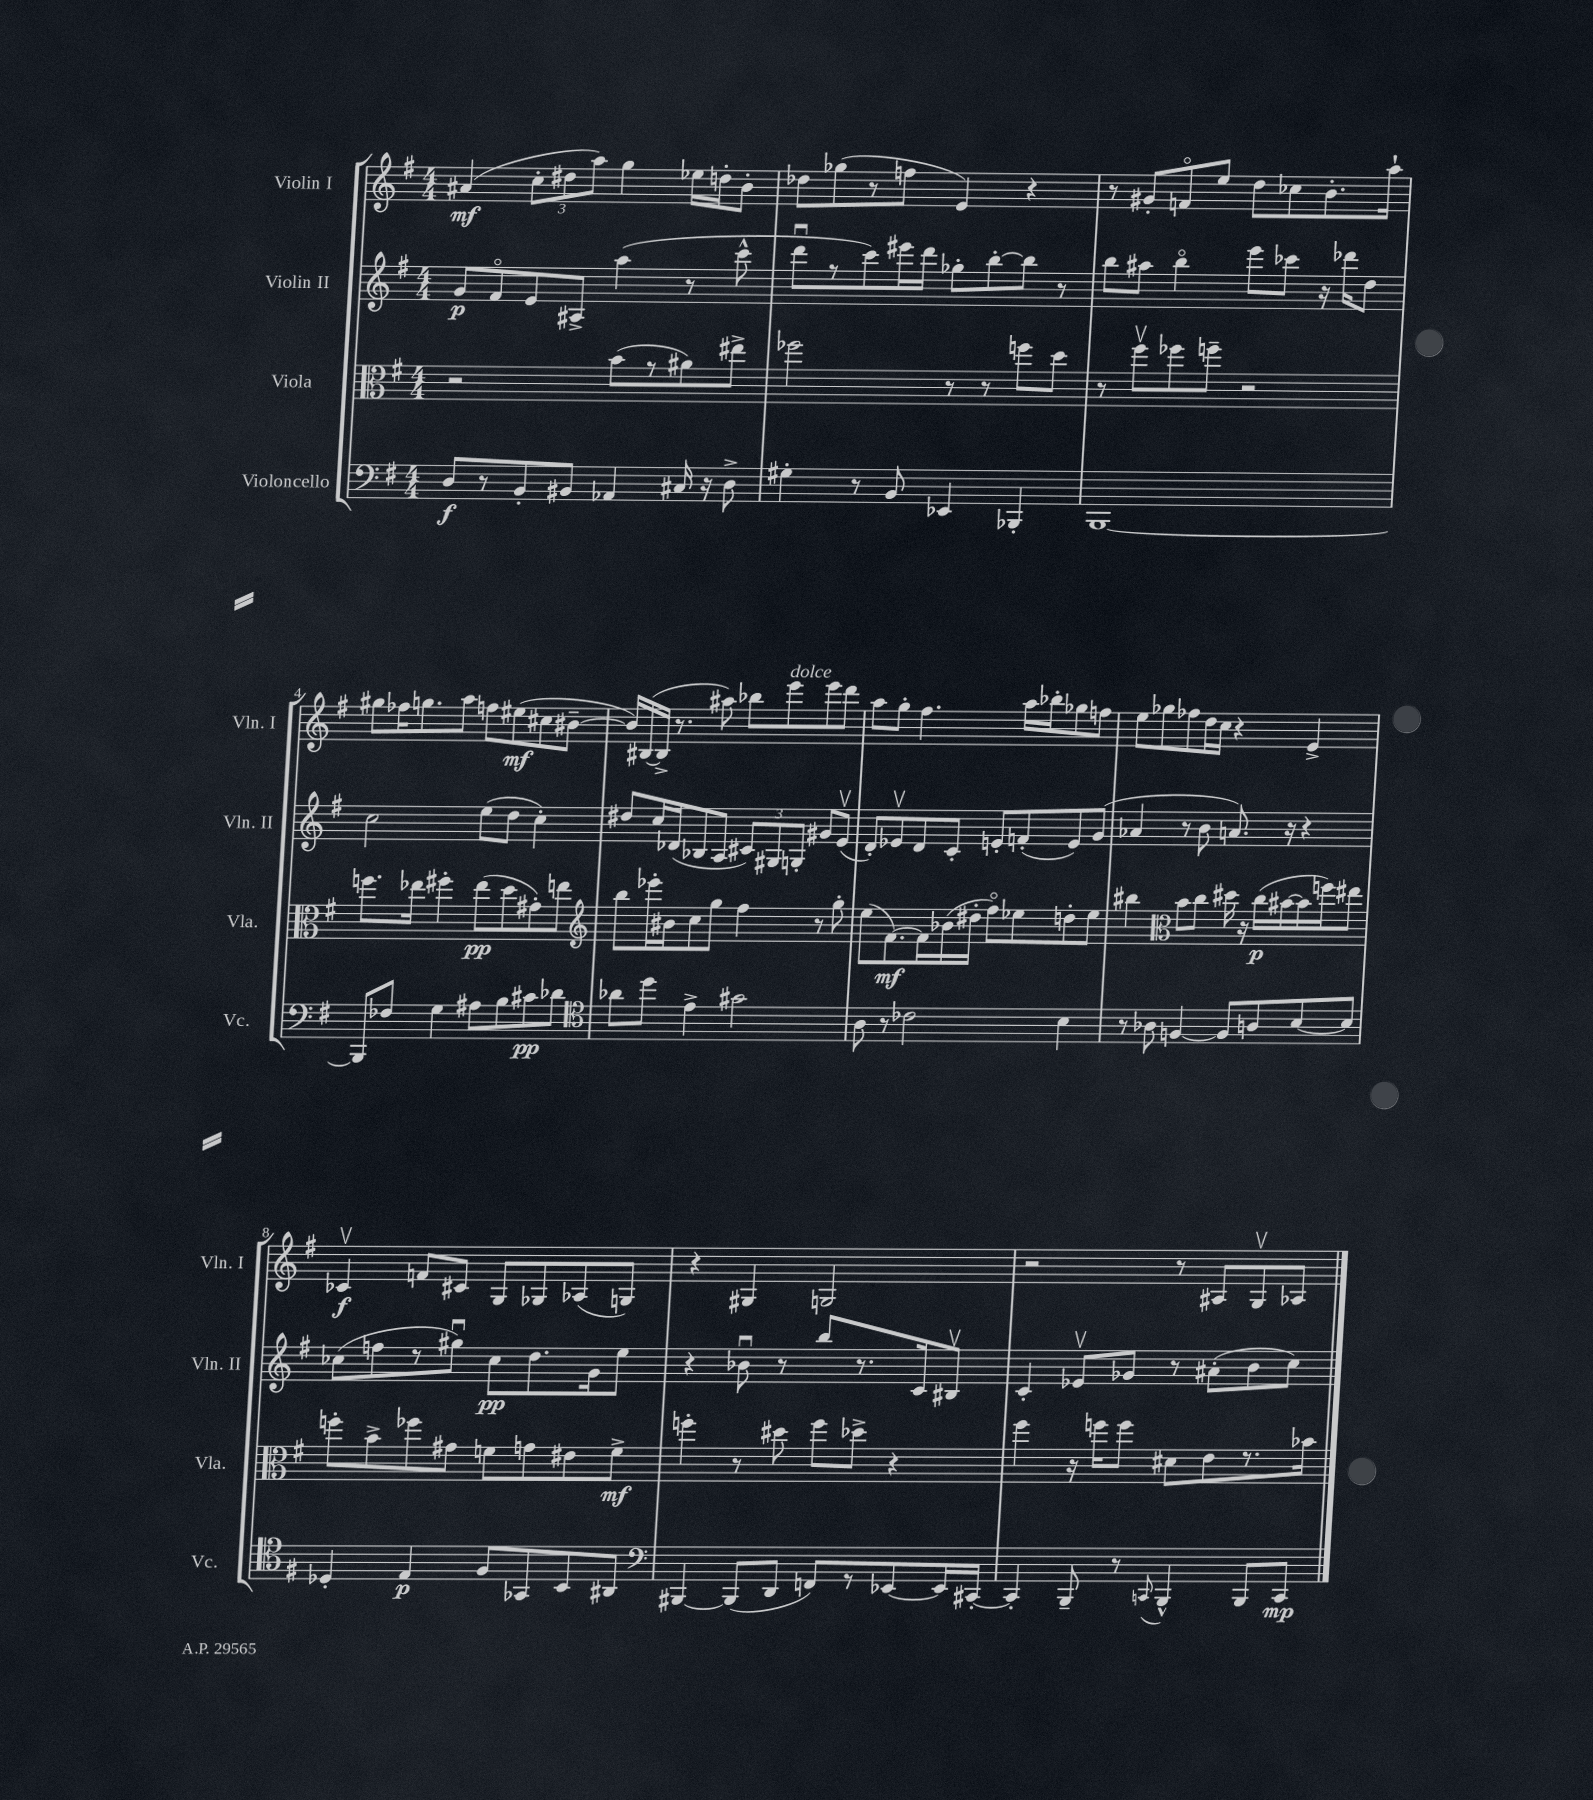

**kern	**kern	**kern	**kern
*staff4	*staff3	*staff2	*staff1
*clefF4	*clefC3	*clefG2	*clefG2
*k[f#]	*k[f#]	*k[f#]	*k[f#]
*M4/4	*M4/4	*M4/4	*M4/4
8D	2r	8g	(4a#
8r	.	8f#o	.
8BB'	.	8e	12cc'
.	.	.	12dd#
8BB#	.	8A#^	.
.	.	.	12aa)
4AA-	(8b	(4aa	4gg
.	8r	.	.
16C#	8a#)	8r	16ee-
16r	.	.	16dd'
8D^	8ee#^	8ccc^^	8b'
=	=	=	=
4G#'	2ff-	8dddu	8dd-
.	.	8r	(8gg-
8r	.	8ccc)	8r
8BB	.	16eee#	8ff
.	.	16ddd	.
4EE-	8r	8gg-'	4e)
.	8r	[8bb'	.
4BBB-'	8ff	8bb]	4r
.	8dd	8r	.
=	=	=	=
[1BBB	8r	8bb	8r
.	8ff#v	8aa#	8g#'
.	8ff-	4bbo	8fo
.	8ff~	.	8ee
.	2r	8eee	8dd
.	.	8ccc-	8cc-
.	.	16r	8.b'
.	.	16ddd-	.
.	.	8dd	.
.	.	.	16aa`
=	=	=	=
8BBB]	8.ff	2cc	8gg#
8F-	.	.	16ff-
.	16ee-	.	8.gg
4G	4ff#'	.	.
.	.	.	8aa
8A#	(8ee-	(8ee	8ff
8B	8dd	8dd	(8ee#
8c#	8g#')	4cc')	8cc#
8d-	8ee	.	[8b#~
=	=	=	=
*clefC4	*clefG2	*	*
8a-	8bb	8dd#	16b#])
.	.	.	([16B#
8dd	16eee-'	16cc	16B#^]
.	16b#	(16d-	8.r
4e^	8cc	8B-	.
.	8gg	8A	8aa#)
2g#	4ff#	12c#)	8bb-
.	.	12G#	.
.	.	.	8eee
.	.	12G'	.
.	8r	8g#	8eee
.	8gg'	(8ev	8ddd
=	=	=	=
8A	(8ee	8d')	8aa
8r	[8.f#)	8e-v	8gg'
2c-	.	8d	4.ff#
.	16f#]	.	.
.	(16b-	8c'	.
.	16dd#'	.	.
.	8ff#o)	8e'	.
.	8ee-	(8f'	16aa
.	.	.	16bb-'
4B	8dd'	8e)	8gg-
.	8ee-	(8g	8ff
=	=	=	=
8r	4bb#	4a-	8ee
8A-	.	.	8gg-
*	*clefC3	*	*
[4F	8b	8r	8ff-
.	8cc	8b	16dd
.	.	.	16cc
8F]	16dd#	8.a)	4r
.	16r	.	.
8A	(16cc	.	.
.	[16b#	16r	.
[8B	16b#]	4r	4e^
.	16ff)	.	.
8B]	8ee#	.	.
=	=	=	=
4D-'	8ff'	(8cc-	4c-v
.	8b^	8ff	.
4E	8ff-	8r	8f
.	8g#	8gg#u)	8c#
8F#	8f	8cc-	8G
8GG-	8g	8.dd	8G-
8BB	8e#	.	(8A-
.	.	16g	.
8AA#	8f^	8ee	8G)
=	=	=	=
*clefF4	*	*	*
[4BBB#	4ff'	4r	4r
(8BBB#]	8r	8b-u	4G#
8DD	8dd#	8r	.
8FF)	8ff	8bb	2G
8r	8dd-^	8.r	.
[8EE-	4r	.	.
.	.	16c	.
16EE-]	.	8B#v	.
[16CC#'	.	.	.
=	=	=	=
4CC#']	4ff#	4c'	2r
8BBB~	16r	8e-v	.
.	16ff	.	.
8r	8ff	8g-	.
8qqCC	.	.	.
4BBB^^	8d#	8r	8r
.	8e	(8a#'	8A#
8BBB	8.r	8b	8Gv
8CC	.	8cc)	8A-
.	16b-	.	.
==	==	==	==
*-	*-	*-	*-
